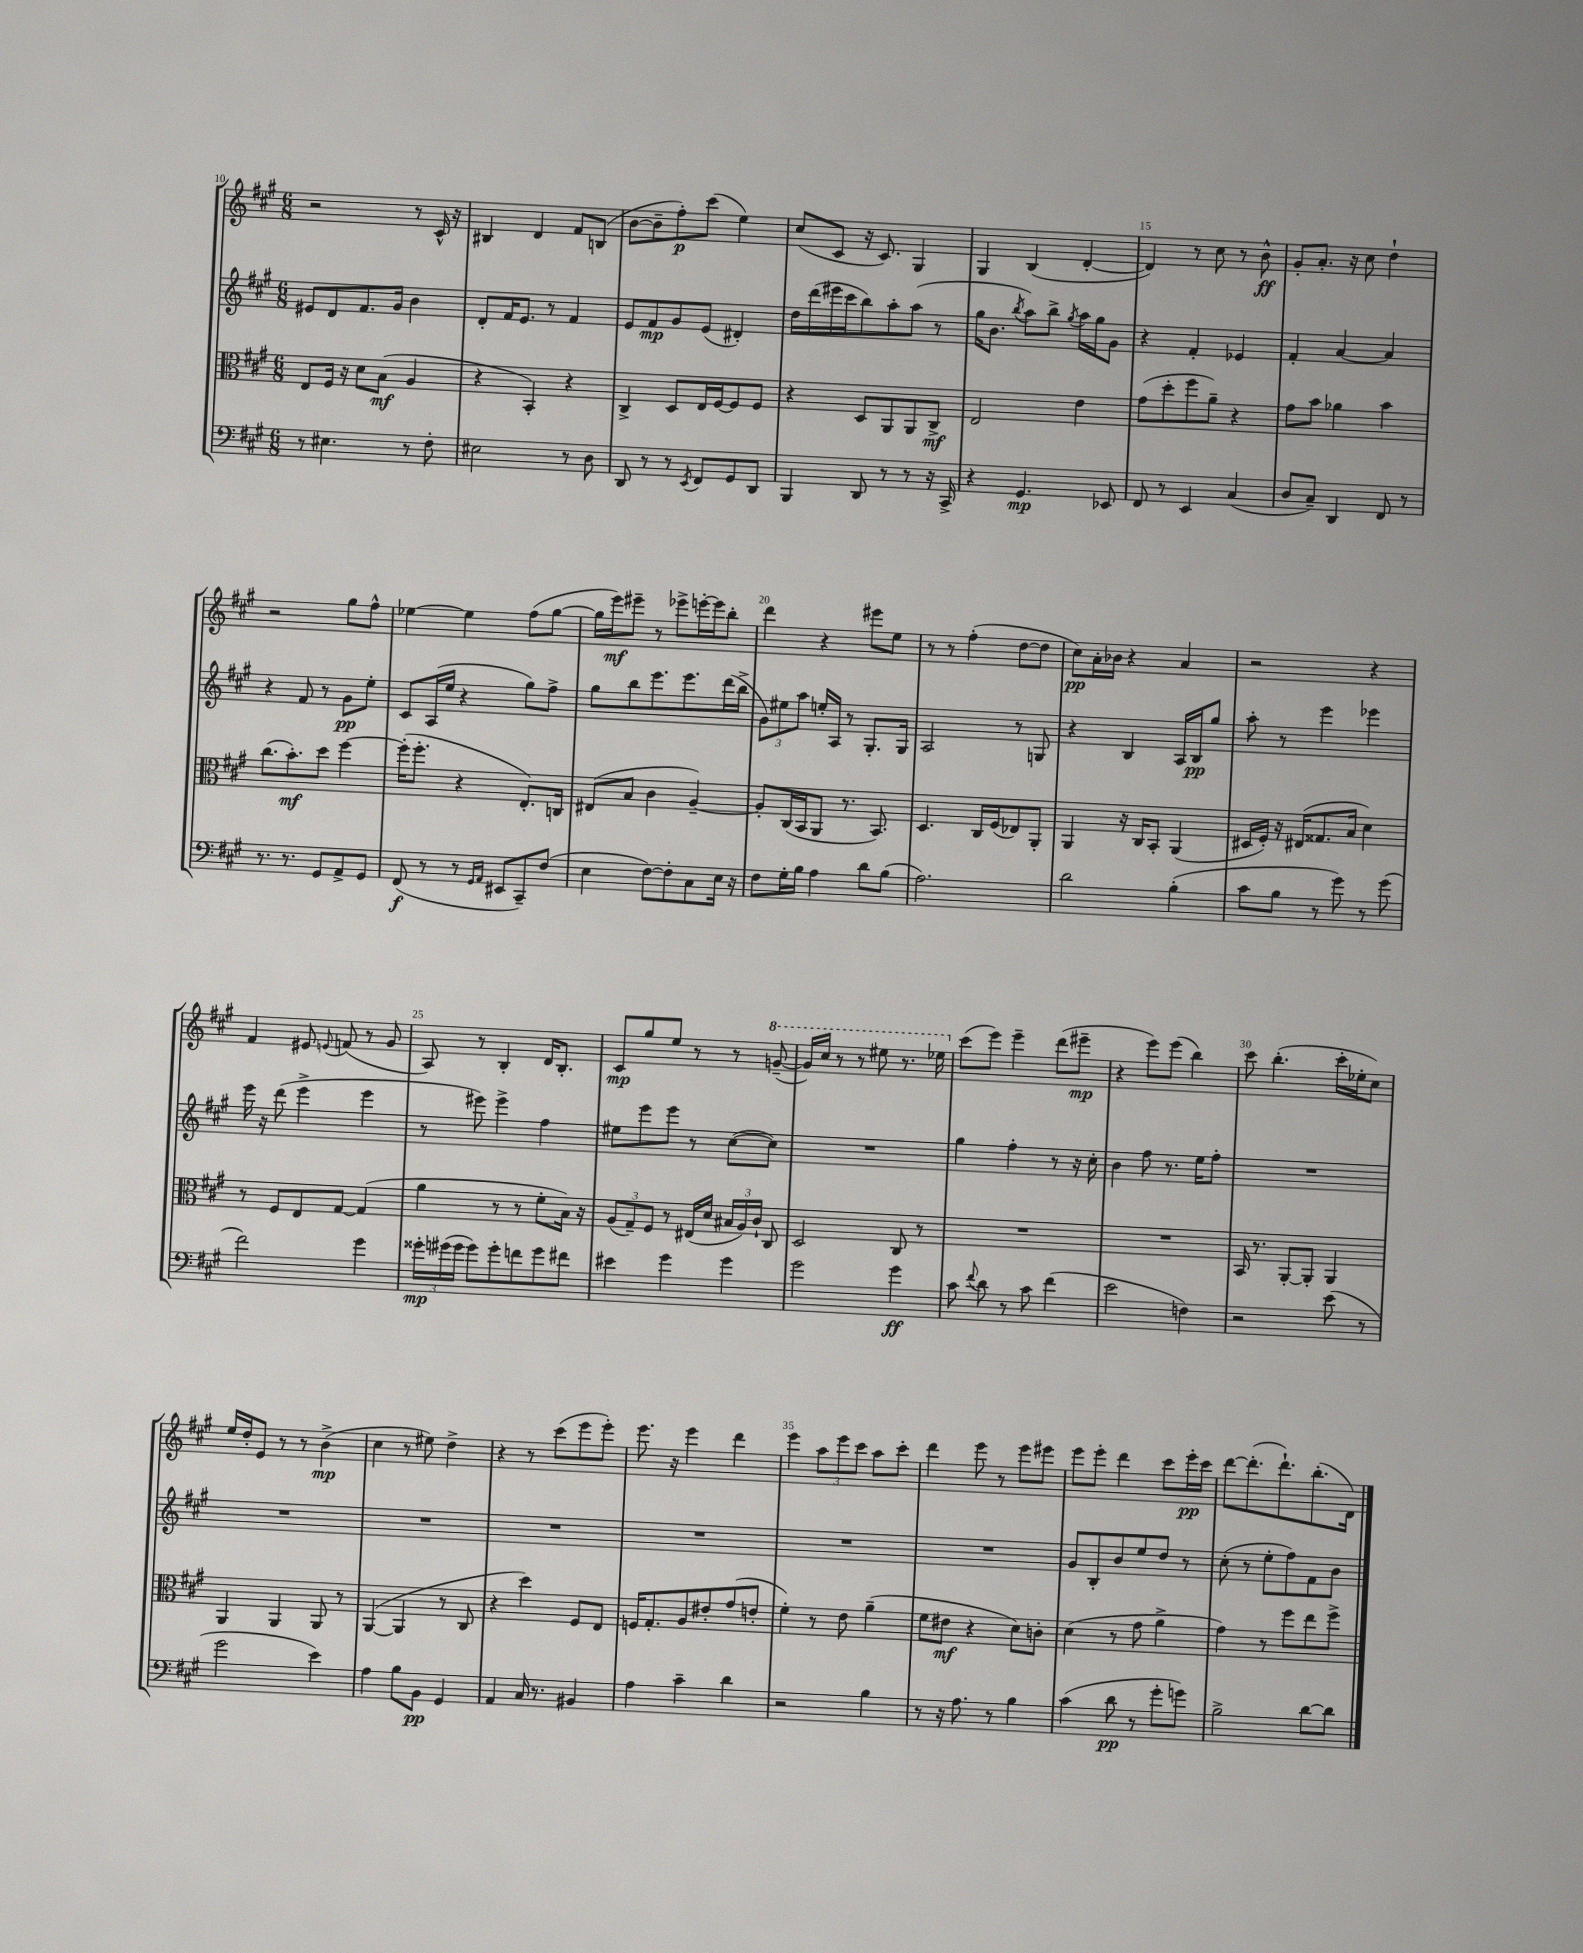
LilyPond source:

<<
\new StaffGroup <<
\new Staff = "s0" {
    \clef treble \key a \major \numericTimeSignature \time 6/8
    \autoBeamOff r2 r8 cis'16-^ r16 |
    bis4 d'4 fis'8[ b8]( |
    b'8[~ b'8-- fis''8-.\p) cis'''8]( e''4) |
    cis''8[( cis'8] r16 cis'8.) gis4 |
    gis4 b4( d'4~-. |
    d'4) r8 cis''8 r8 b'8-^\ff |
    gis'8[-. a'8.]-. r16 cis''8 d''4-! |
    r2 gis''8[ fis''8]-^ |
    ees''4~ ees''4 fis''8[( gis''8]~ |
    gis''16[ e'''16\mf) eis'''8]-- r8 ees'''8[-> e'''16~-. e'''16 b''8]-. |
    d'''4 r4 eis'''8[ e''8] |
    r8 r8 fis''4-.( d''8[~ d''8] |
    cis''8[\pp) a'16-. bes'16] r4 a'4 |
    r2 r4 |
    fis'4 eis'8 \appoggiatura { e'8 } f'8( r8 gis'8 |
    a8) r8 b4-. d'16[ b8.]-. |
    cis'8[\mp gis''8 e''8] r8 r8 \ottava #1 g''8~--( |
    g''16[) cis'''16] r8 r8 eis'''8 r8. ees'''16 \ottava #0 |
    cis'''8[( e'''8]) e'''4-- d'''8[( eis'''8]--\mp |
    r4 e'''8[) e'''8]( b''4) |
    cis'''8 b''4.-.( cis'''16[-. ees''16-. cis''8]) |
    e''16[ d''16-. e'8] r8 r8 b'4->\mp( |
    cis''4 r8 eis''8) d''4-> |
    r4 r8 cis'''8[( e'''8 e'''8]-.) |
    e'''8. r16 e'''4 d'''4 |
    e'''4 \tuplet 3/2 { a''8[ e'''8 cis'''8] } a''8[ cis'''8]-. |
    d'''4 e'''8 r8 e'''8[ eis'''8] |
    e'''8[ e'''8]-. d'''4 cis'''8[ e'''16-.\pp cis'''16] |
    d'''8[~ d'''8.-.( d'''8.-!) b''8.-.( d'16]) \bar "|." |
}
\new Staff = "s1" {
    \clef treble \key a \major \numericTimeSignature \time 6/8
    \autoBeamOff eis'8[ d'8 fis'8. gis'16] b'4 |
    d'8[-. fis'16 e'8.] r8 fis'4 |
    e'8[ fis'8\mp gis'8 e'8]( dis'4-.) |
    d''16[ d'''16( eis'''16 cis'''16 b''8) a''8-. a''8]( r8 |
    gis''16[ b'8.] \acciaccatura { b''8 } a''8[) b''8]-> \acciaccatura { gis''8 } a''16[ gis''16 gis'8] |
    r4 fis'4-. ees'4 |
    fis'4-. a'4~ a'4 |
    r4 fis'8 r8 gis'8[\pp e''8]-. |
    cis'8[ a16( e''16] r4 gis''8[) fis''8]-> |
    gis''8[ b''8 e'''8. e'''8. d'''16( b''16]-> |
    \tuplet 3/2 { gis'8[) eis''8 a''8] } e''16[-. a16] r8 gis8.[-. gis16] |
    a2 r8 g8 |
    r4 b4 a16[ b16\pp gis''8] |
    a''8-. r8 e'''4 ees'''4 |
    e'''16 r16 d'''8( e'''4-> e'''4 |
    r8 eis'''8) eis'''4-> fis''4 |
    eis''8[ e'''8 e'''8] r8 cis''8[~( cis''8]) |
    R2. |
    gis''4 fis''4-. r8 r16 cis''16-. |
    b'4 fis''8 r8. e''16[ fis''8]-. |
    R2. |
    R2. |
    R2. |
    R2. |
    R2. |
    R2. |
    R2. |
    gis'8[ b8-. b'8 e''8 d''8] r8 |
    cis''8-.( r8 e''8[-. fis''8) fis'8 b'8] \bar "|." |
}
\new Staff = "s2" {
    \clef alto \key a \major \numericTimeSignature \time 6/8
    \autoBeamOff e8[ fis16] r16 d'8[ b8]\mf( a4 |
    r4 b,4-.) r4 |
    cis4-> d8[ e16 fis16~ fis8 fis8] |
    r4 d8[ a,8 a,8 cis8]->\mf |
    e2 e'4 |
    gis'8[( d''8-. fis''8 a'8]--) r4 |
    gis'8[ b'8] aes'4 b'4 |
    cis''8.[( b'8.-.\mf) d''8] fis''4~ |
    fis''16[-.( fis''8.]-. r4 e8.[-.) c16] |
    eis8[( b8] cis'4 a4~--) |
    a8[-. cis16( b,16 a,8] r8. b,8.) |
    d4. cis16[ fis16( ees8) a,8]-. |
    a,4 r16 cis16[ b,8]-. a,4( |
    dis16[ fis16]-.) r16 eis16[( gisis8. b16] d'4) |
    r8 fis8[ e8 gis8]~ gis4( |
    a'4 r8 r8 fis'8[-. b16]) r16 |
    \tuplet 3/2 { a8[( gis8--) fis8] } r8 eis16[( d'16] \tuplet 3/2 { bis16[ a16) cis'16]-! } cis8 |
    d2 cis8 r8 |
    R2. |
    R2. |
    b,16 r8. a,8[~-. a,8]-. a,4 |
    a,4 a,4 a,8 r8 |
    a,4~( a,4 r8 cis8 |
    r4 d''4) fis8[ e8] |
    f16[ gis8.-. a8 eis'8-. gis'8( e'8]-. |
    fis'4-.) r8 e'8 a'4--( |
    fis'8[ eis'8]\mf r4 d'8[) c'8]-. |
    d'4( r8 gis'8 a'4-> |
    gis'4) r8 fis''8[ e''8 fis''8]-> \bar "|." |
}
\new Staff = "s3" {
    \clef bass \key a \major \numericTimeSignature \time 6/8
    \autoBeamOff r8 eis4. r8 fis8-. |
    eis2 r8 d8 |
    d,8 r8 r8 \acciaccatura { e,8 } fis,8[ gis,8 d,8] |
    b,,4 d,8 r8 r8 r16 cis,16-> |
    r4 gis,4.\mp ees,8 |
    fis,8 r8 e,4 cis4( |
    d8[ cis8]--) d,4 fis,8 r8 |
    r8. r8. gis,8[ a,8-> gis,8] |
    fis,8\f( r8 r8 \grace { gis,16[ a,16] } eis,8[ cis,8--) fis8]( |
    e4 fis8[~) fis8-. cis8 e16] r16 |
    fis8[ gis16-. b16] a4 d'8[ b8]( |
    a2.) |
    d'2 b4-.( |
    cis'8[ b8] r8 gis'8) r8 gis'8( |
    fis'2) gis'4 |
    \tuplet 3/2 { gisis'16[-.\mp gis'16( gis'16] } gis'8[) gis'8-. f'8 gis'8 fis'8] |
    eis'4 gis'4 gis'4 |
    gis'2 gis'4\ff |
    cis'8 \appoggiatura { fis'8 } d'8 r8 cis'8 fis'4( |
    e'2 f4) |
    r2 e'8( r8 |
    gis'2 e'4) |
    a4 b8[ b,8]\pp gis,4 |
    a,4 cis16 r8. bis,4 |
    a4 cis'4-- d'4 |
    r2 b4 |
    r8 r16 a8. r8 b4 |
    cis'4( d'8\pp r8 gis'8[-. g'8]) |
    b2-> d'8[~ d'8] \bar "|." |
}
>>
>>
\layout { \context { \Score currentBarNumber = #10 \override BarNumber.break-visibility = ##(#f #t #t) barNumberVisibility = #(every-nth-bar-number-visible 5) } }
